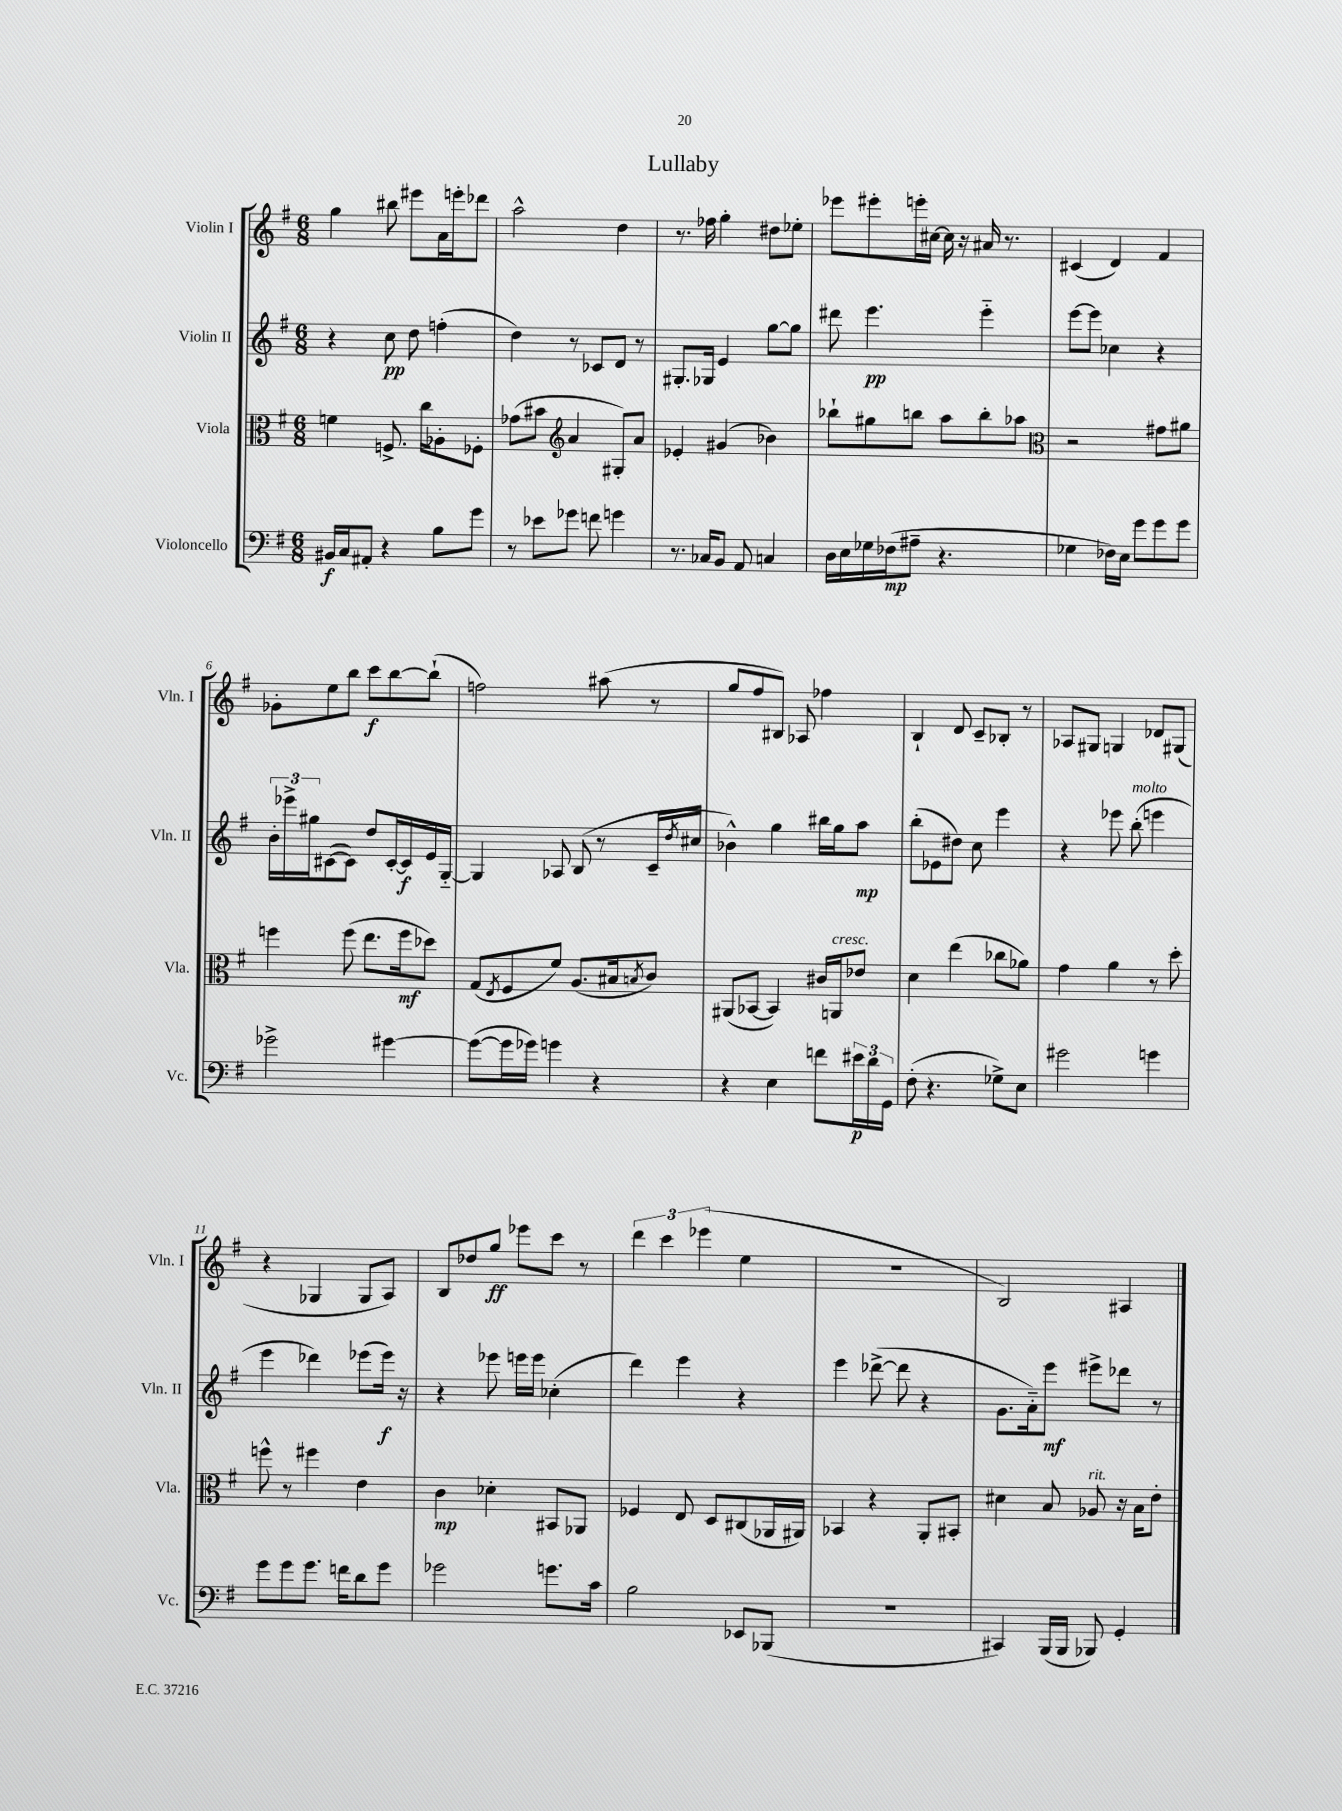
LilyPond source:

\header { title = "Lullaby" }
<<
\new StaffGroup <<
\new Staff = "s0" \with { instrumentName = "Violin I" shortInstrumentName = "Vln. I" } {
    \clef treble \key g \major \numericTimeSignature \time 6/8
    g''4 bis''8 eis'''8 a'16 e'''16-. des'''8 |
    a''2-^ d''4 |
    r8. fes''16 g''4-. dis''8 ees''8-. |
    ees'''8 eis'''8-. e'''16-. cis''16~ cis''16 r16 ais'16 r8. |
    cis'4( d'4) fis'4 |
    ges'8-. e''8 b''8 c'''8\f b''8~ b''8-!( |
    f''2) ais''8( r8 |
    g''8 fis''8 bis8) aes8 fes''4 |
    b4-! d'8 c'8-- bes8-. r8 |
    aes8 gis8 g4 des'8 gis8( |
    r4 ges4 ges8 a8) |
    b8 des''8 g''8\ff ees'''8 c'''8 r8 |
    \tuplet 3/2 { d'''4 c'''4 ees'''4( } e''4 |
    R2. |
    b2) ais4 \bar "|." |
}
\new Staff = "s1" \with { instrumentName = "Violin II" shortInstrumentName = "Vln. II" } {
    \clef treble \key g \major \numericTimeSignature \time 6/8
    r4 c''8\pp d''8 f''4-.( |
    d''4) r8 ces'8 d'8 r8 |
    gis8.-. ges16 e'4 g''8~ g''8 |
    dis'''8 e'''4.\pp e'''4-_ |
    e'''8~ e'''8 ces''4 r4 |
    \tuplet 3/2 { b'16-. ees'''16-> gis''16 } cis'8~( cis'8) d''8 cis'16~-. cis'16\f e'16 g16~-_ |
    g4 aes8 b8( r8 c'16-- \acciaccatura { d''8 } cis''16 |
    bes'4-^) g''4 bis''16 g''16 a''8\mp |
    b''8-.( ees'8 dis''8) c''8 e'''4 |
    r4 ees'''8 b''8-.^\markup { \italic "molto" }( e'''4 |
    e'''4 des'''4) ees'''8( ees'''16\f) r16 |
    r4 ees'''8 e'''16 e'''16 ces''4-.( |
    d'''4) e'''4 r4 |
    e'''4 des'''8~->( des'''8 r4 |
    g'8. a'16-_) e'''8\mf eis'''8-> des'''8 r8 \bar "|." |
}
\new Staff = "s2" \with { instrumentName = "Viola" shortInstrumentName = "Vla." } {
    \clef alto \key g \major \numericTimeSignature \time 6/8
    f'4 f8.-> c''16 aes8-. fes8-. |
    ges'8( bis'8 \clef treble a'4 gis8-.) a'8 |
    ees'4-. gis'4( bes'4) |
    bes''8-! gis''8 b''8 a''8 b''8-. aes''8 |
    \clef alto r2 gis'8 ais'8 |
    f''4 f''8( e''8. f''16\mf des''8) |
    g8( \acciaccatura { e8 } fis8 fis'8) a8.( bis16 \acciaccatura { b8 } c'8) |
    ais,8( bes,8~ bes,4) cis'16 a,16^\markup { \italic "cresc." } ees'8 |
    d'4 e''4( ces''8 aes'8) |
    g'4 a'4 r8 d''8-. |
    f''8-^ r8 fis''4 e'4 |
    c'4\mp des'4-. bis,8 aes,8 |
    fes4 e8 d8 cis8( aes,16 ais,16) |
    bes,4 r4 a,8-. bis,8-. |
    dis'4 b8 aes8^\markup { \italic "rit." } r16 b16 e'8-. \bar "|." |
}
\new Staff = "s3" \with { instrumentName = "Violoncello" shortInstrumentName = "Vc." } {
    \clef bass \key g \major \numericTimeSignature \time 6/8
    bis,16\f c16 ais,8-. r4 b8 g'8 |
    r8 ees'8 ges'8 f'8 g'4 |
    r8. ces16 b,8 a,8 c4 |
    d16 e16 ges16 fes16\mp( ais8-- r4. |
    ges4 fes16) e16 g'8 g'8 g'8 |
    ges'2-> gis'4~ |
    gis'8~( gis'16 ges'16) g'4 r4 |
    r4 e4 f'8 \tuplet 3/2 { eis'16\p d'16 g,16 } |
    fis8-.( r4. ges8->) e8 |
    gis'2 g'4 |
    g'8 g'8 g'8. f'16 d'8 g'8 |
    ges'2 g'8. c'16 |
    b2 ees,8 bes,,8( |
    R2. |
    cis,4) b,,16( b,,16 bes,,8) g,4-. \bar "|." |
}
>>
>>
